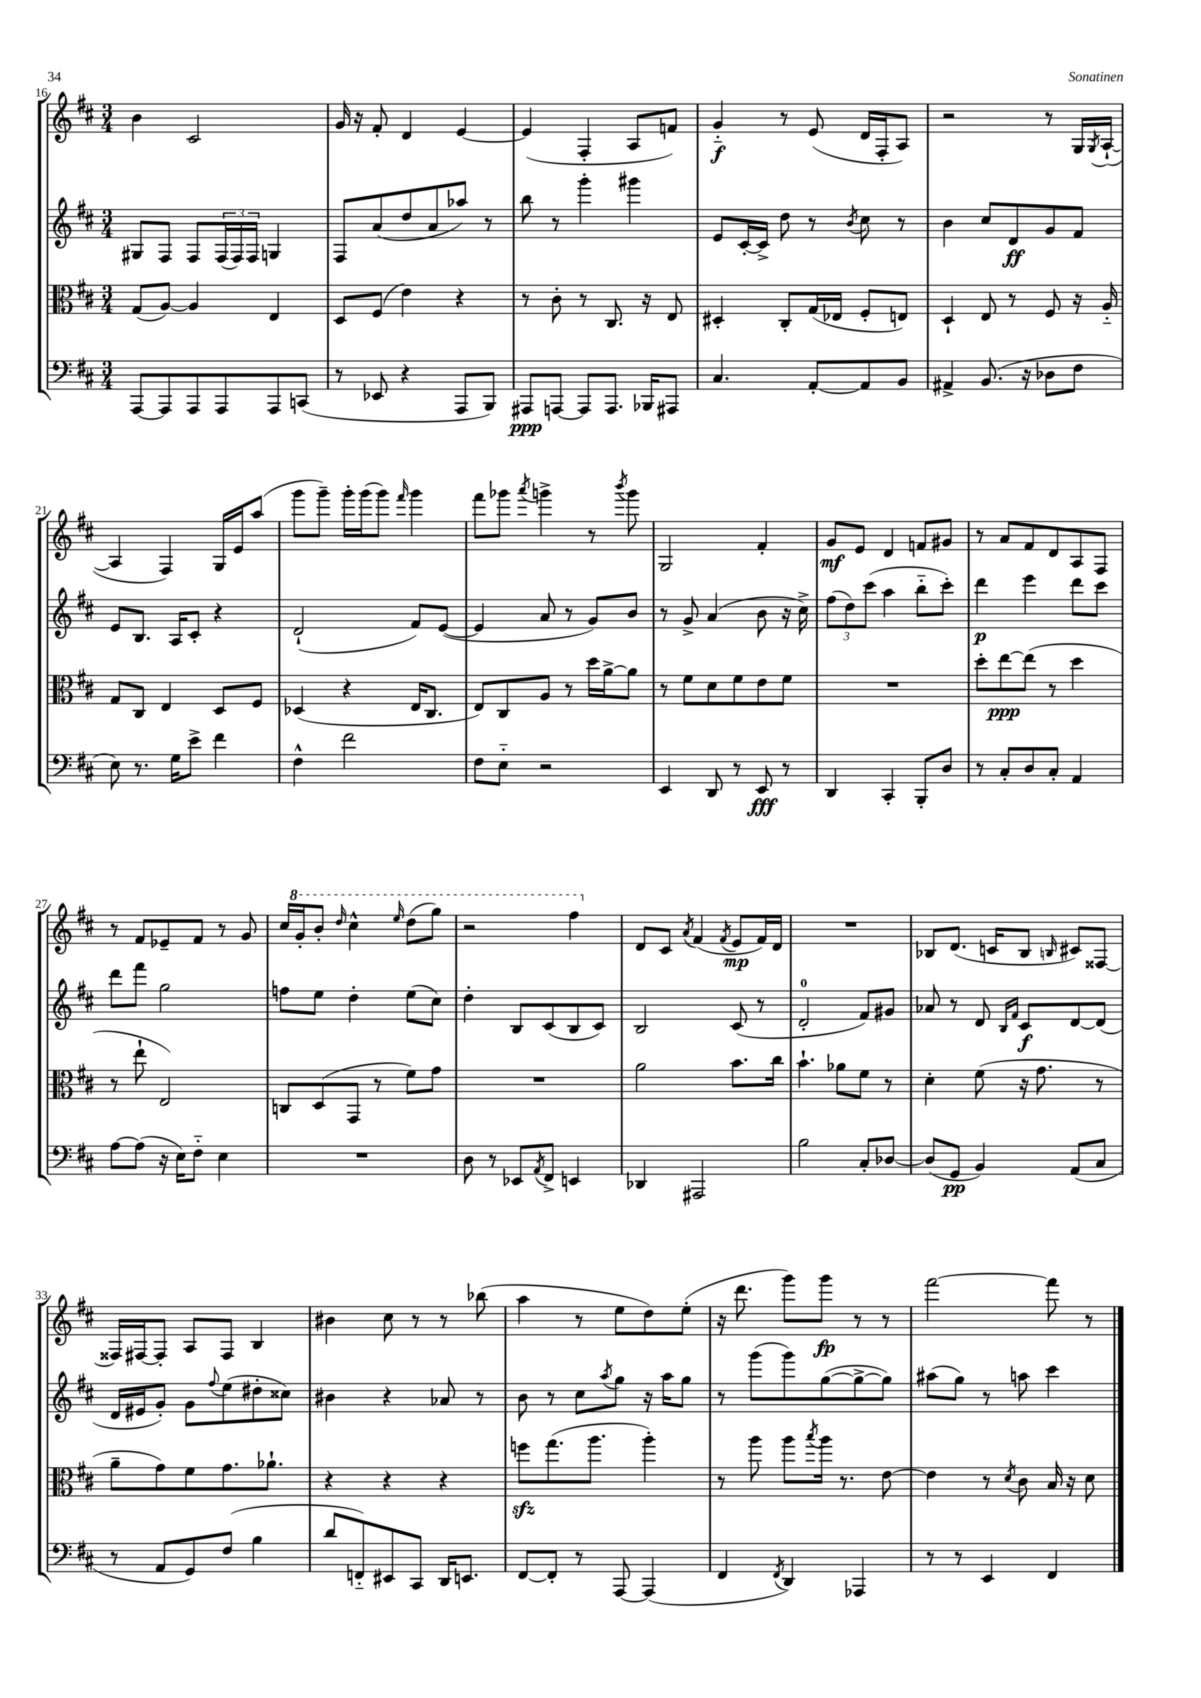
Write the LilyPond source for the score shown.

<<
\new StaffGroup <<
\new Staff = "s0" {
    \clef treble \key d \major \numericTimeSignature \time 3/4
    b'4 cis'2 |
    g'16 r16 fis'8-. d'4 e'4~ |
    e'4( fis4-. a8 f'8) |
    g'4-_\f r8 e'8( d'16 fis16-. a8) |
    r2 r8 g16 \acciaccatura { g8 } a16~-!( |
    a4 fis4) g16 e'16 a''8( |
    g'''8 g'''8--) g'''16-. g'''16( g'''8) \grace { fis'''16 } g'''4 |
    fis'''8 ges'''8 \acciaccatura { a'''8 } g'''4-> r8 \acciaccatura { b'''8 } g'''8 |
    g2 fis'4-. |
    g'8\mf e'8 d'4 f'8 gis'8 |
    r8 a'8 fis'8 d'8 a8 fis8 |
    r8 fis'8 ees'8-- fis'8 r8 g'8 |
    cis''16 \ottava #1 g''16-. b''8-. \grace { d'''16 } cis'''4-^ \grace { e'''16 } d'''8( g'''8) |
    r2 fis'''4 \ottava #0 |
    d'8 cis'8 \acciaccatura { a'8 } fis'4( \acciaccatura { fis'8 } e'8\mp fis'16) d'16 |
    R2. |
    bes8 d'8.( c'16 bes8 \grace { b16 } cis'8) fisis8~ |
    fisis16 fis16~ fis8-. a8 fis8 b4 |
    bis'4 cis''8 r8 r8 bes''8( |
    a''4 r8 e''8 d''8) e''8-.( |
    r16 d'''8. g'''8) g'''8\fp r8 r8 |
    fis'''2~ fis'''8 r8 \bar "|." |
}
\new Staff = "s1" {
    \clef treble \key d \major \numericTimeSignature \time 3/4
    gis8 fis8 fis8 \tuplet 3/2 { fis16( fis16) fis16 } g4 |
    fis8 a'8( d''8 a'8 aes''8) r8 |
    b''8 r8 g'''4-. gis'''4 |
    e'8 cis'16~-. cis'16-> d''8 r8 \acciaccatura { b'8 } cis''8 r8 |
    b'4 cis''8 d'8\ff g'8 fis'8 |
    e'8 b8. a16 cis'8-. r4 |
    d'2-!( fis'8) e'8~( |
    e'4 a'8 r8 g'8) b'8 |
    r8 g'8-> a'4( b'8 r16 cis''16->) |
    \tuplet 3/2 { fis''8( d''8) cis'''8( } a''4 b''8-_ cis'''8-.) |
    d'''4\p e'''4 d'''8 cis'''8 |
    d'''8 fis'''8 g''2 |
    f''8 e''8 d''4-. e''8( cis''8) |
    d''4-. b8 cis'8( b8 cis'8) |
    b2 cis'8( r8 |
    d'2-0-. fis'8) gis'8 |
    aes'8 r8 d'8 \grace { b16 fis'16 } cis'8\f d'8~ d'8( |
    d'16 eis'16 g'8-.) g'8 \appoggiatura { fis''8 } e''8( dis''8-. cisis''8) |
    bis'4 r4 aes'8 r8 |
    b'8 r8 cis''8 \acciaccatura { a''8 } g''8 r16 a''16 g''8 |
    r8 g'''8( g'''8) g''8~( g''8~-> g''8) |
    ais''8( g''8) r8 a''8 cis'''4 \bar "|." |
}
\new Staff = "s2" {
    \clef alto \key d \major \numericTimeSignature \time 3/4
    g8( a8~) a4 e4 |
    d8 fis8( e'4) r4 |
    r8 cis'8-. r8 cis8. r16 e8 |
    dis4-. cis8-. g16( ees16 fis8-. e8) |
    d4-! e8 r8 fis8 r16 a16-_ |
    g8 cis8 e4 d8 fis8 |
    des4( r4 e16 cis8. |
    e8) cis8 a8 r8 d''16 a'16~-> a'8 |
    r8 fis'8 d'8 fis'8 e'8 fis'8 |
    R2. |
    d''8-. e''8~\ppp e''8( r8 d''4 |
    r8 e''8-! e2) |
    c8 d8( g,8 r8 fis'8) g'8 |
    R2. |
    a'2 b'8. cis''16 |
    b'4.-! aes'8 fis'8 r8 |
    d'4-. fis'8( r16 g'8. r8 |
    a'8-- g'8) fis'8 g'8. aes'8.-! |
    r4 r4 r4 |
    f''8\sfz g''8.( a''8. a''4-.) |
    r8 a''8 a''8 \acciaccatura { b''8 } a''16 r8. e'8~ |
    e'4 r8 \acciaccatura { d'8 } cis'8 b16 r16 d'8 \bar "|." |
}
\new Staff = "s3" {
    \clef bass \key d \major \numericTimeSignature \time 3/4
    a,,8~ a,,8 a,,8 a,,8 a,,8 c,8( |
    r8 ees,8 r4 a,,8 b,,8) |
    ais,,8\ppp a,,8~ a,,8 a,,8. bes,,16 ais,,8 |
    cis4. a,8~-. a,8 b,8 |
    ais,4-> b,8.( r16 des8 fis8 |
    e8) r8. g16 e'8-> fis'4 |
    fis4-^ fis'2 |
    fis8 e8-_ r2 |
    e,4 d,8 r8 e,8\fff r8 |
    d,4 cis,4-. b,,8-. d8 |
    r8 cis8-. d8 cis8-. a,4 |
    a8~ a8( r16 e16) fis8-_ e4 |
    R2. |
    d8 r8 ees,8 \acciaccatura { a,8 } fis,8-> e,4 |
    des,4 ais,,2 |
    b2 cis8-. des8~ |
    des8( g,8\pp b,4) a,8( cis8 |
    r8 a,8 g,8) fis8( b4 |
    d'8 f,8-_) eis,8 cis,8 d,16 e,8. |
    fis,8~ fis,8-. r8 a,,8~ a,,4( |
    fis,4 \acciaccatura { fis,8 } d,4) aes,,4 |
    r8 r8 e,4 fis,4 \bar "|." |
}
>>
>>
\layout { \context { \Score currentBarNumber = #16 } }
